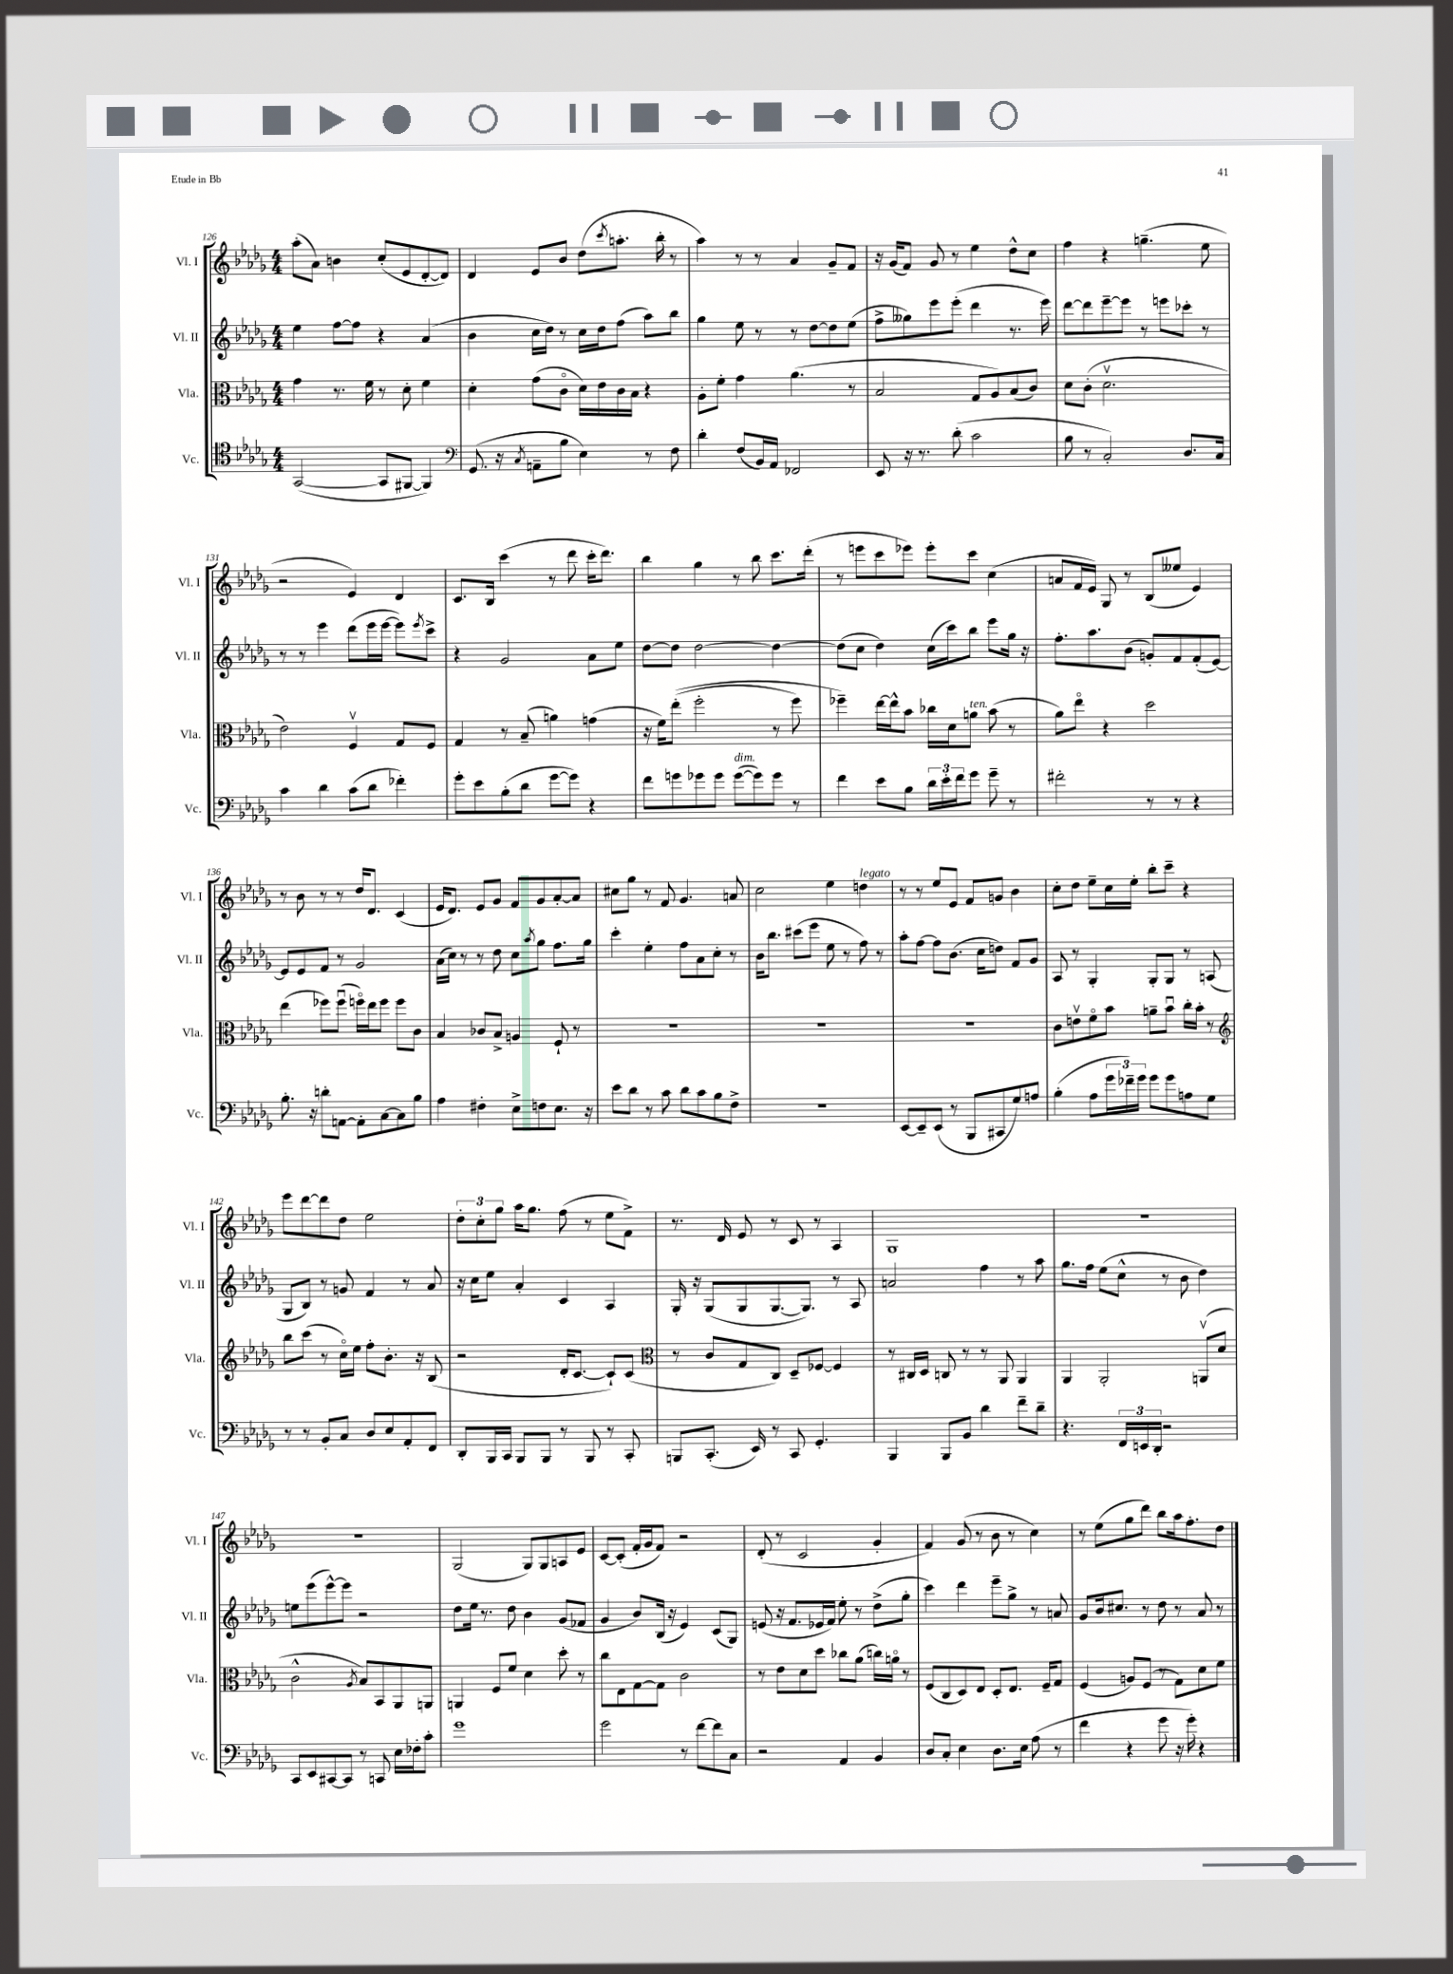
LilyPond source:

<<
\new StaffGroup <<
\new Staff = "s0" \with { instrumentName = "Vl. I" shortInstrumentName = "Vl. I" } {
    \clef treble \key des \major \numericTimeSignature \time 4/4
    aes''8-.( aes'8) b'4 c''8-.( ees'8 des'8~-. des'8) |
    des'4 ees'8 bes'8 des''8( \acciaccatura { c'''8 } a''8.-. bes''16-. r8 |
    aes''4) r8 r8 aes'4 ges'8-- f'8 |
    r16 ges'16( f'8) ges'8 r8 ees''4 des''8-^ c''8 |
    f''4 r4 g''4.--( ees''8 |
    r2 ees'4) des'4 |
    c'8. bes16 c'''4( r8 des'''8 c'''16-. des'''8.) |
    bes''4 ges''4 r8 bes''8 c'''8. des'''16-.( |
    r8 e'''8 c'''8 ees'''8) ees'''8-. c'''8 c''4( |
    a'8 f'16 ees'16) ges8 r8 bes8( eeses''8 ees'4) |
    r8 bes'8 r8 r8 des''16 des'8. c'4( |
    ees'16 des'8.) ees'8 ges'8 f'8 ges'8 aes'8~-. aes'8 |
    cis''8 ges''8 r8 f'8 ges'4. a'8 |
    c''2 ees''4 d''4^\markup { \italic "legato" } |
    r8 r8 ees''8 ees'8 f'8 g'8 bes'4 |
    c''8-. des''8 ees''8-- c''16 ees''16-. bes''8-. c'''8-- r4 |
    ees'''8 des'''8~ des'''8 des''8 ees''2 |
    \tuplet 3/2 { des''8-. c''8-. ges''8 } aes''16 ges''8. f''8( r8 ees''8 f'8->) |
    r8. des'16 ees'8 r8 c'8 r8 aes4 |
    ges1 |
    R1 |
    R1 |
    ges2( ges8) ges8 a8 ees'8 |
    c'8~ c'8-.( f'16-. ges'16 f'8) r2 |
    des'8-.( r8 c'2 ges'4-. |
    f'4) ges'8( r8 bes'8 r8 c''4) |
    r8 ees''8( ges''8 des'''8) bes''8 aes''16 f''8.-. des''8 \bar "|." |
}
\new Staff = "s1" \with { instrumentName = "Vl. II" shortInstrumentName = "Vl. II" } {
    \clef treble \key des \major \numericTimeSignature \time 4/4
    ees''4 f''8~ f''8 r4 aes'4( |
    bes'4 c''16 des''16) r8 c''16 des''16 f''8( aes''8) bes''8 |
    ges''4 ees''8 r8 r8 des''8~ des''8 ees''8( |
    f''8-> geses''8) ees'''8 ees'''8-.( des'''4 r8. ees'''16) |
    des'''8~ des'''8 ees'''8~-- ees'''8 r8 e'''8 ces'''8-. r8 |
    r8 r8 ees'''4 des'''8( ees'''16 ees'''16~ ees'''8) \acciaccatura { ees'''8 } c'''8-> |
    r4 ges'2 aes'8 ees''8 |
    des''8~ des''8 des''2~ des''4~ |
    des''8( c''8 des''4) c''16( c'''16) bes''8 ees'''8 ges''16 r16 |
    f''8.-. aes''8. bes'8( g'8-.) f'8 f'8-.( ees'8~) |
    ees'8 ees'8 f'8 r8 ges'2 |
    aes'16( c''16) r8 r8 des''8 c''8 \acciaccatura { aes''8 } ges''8 f''8. ges''16 |
    c'''4-. ees''4-. f''8 aes'8 c''8-. r8 |
    bes'16 bes''8. cis'''8( ees'''8 ees''8 r8 f''8) r8 |
    aes''8-. f''8~ f''8 bes'8.( c''16 d''8) f'8 ges'8 |
    aes8 r8 ges4-. ges8-. ges8 r8 a8( |
    ges8 bes8) r8 g'8 f'4 r8 aes'8 |
    r16 c''16 ees''8 aes'4-. c'4 aes4 |
    ges16-. r16 ges8( ges8 ges8.~ ges8.) r8 aes8 |
    a'2 f''4 r8 aes''8 |
    ges''8. f''16 ees''8( c''8-^ r8 bes'8 des''4) |
    e''8 ees'''8( ees'''8~-^) ees'''8 r2 |
    des''8 ees''16 r8. des''8 bes'4 ges'8( fes'8 |
    ges'4 bes'8) bes16( r16 ees'4) c'8( ges8) |
    e'8( r16 f'8. ees'16 f'16) ees''8-. r8 des''8->( ges''8-. |
    c'''4) des'''4 ees'''8-- ges''8-> r8 a'8 |
    ges'8 bes'16 cis''8. r8 des''8 r8 aes'8 r8 \bar "|." |
}
\new Staff = "s2" \with { instrumentName = "Vla." shortInstrumentName = "Vla." } {
    \clef alto \key des \major \numericTimeSignature \time 4/4
    ges'4 r8. f'16 r8 des'8-. f'4 |
    des'4-. ges'8( c'8\flageolet des'16) ees'16 c'16 bes16 r4 |
    aes8-. f'8-. ges'4 aes'4.( r8 |
    bes2 ges8 aes8) bes8( c'8) |
    des'8 c'8-.( des'2.\upbow |
    ees'2) f4\upbow ges8 f8 |
    ges4 r8 bes8--( a'4) g'4( |
    r16 f'16) ees''8-.(\( f''2-. r8 f''8) |
    fes''4--\) ees''16~ ees''16-^ bes'8 ces''16 des'16 a'8^\markup { \italic "ten." } bes'8( r8 |
    aes'8) ees''8\flageolet r4 des''2 |
    ees''4( fes''8) fes''8\downbow( f''16\flageolet) ees''16 f''8 f''8 c'8 |
    bes4 ces'8 bes8-> a4 f8-! r8 |
    R1 |
    R1 |
    R1 |
    c'8 e'8\upbow f'8\flageolet bes'8 a'8-- bes'8\downbow c''16-. bes'16-. r8 |
    \clef treble bes''8 c'''8( r8 c''16\flageolet) ees''16 f''8-. bes'8.-. r16 bes8( |
    r2 des'16-. c'8.~ c'8-!) c'8( |
    \clef alto r8 c'8 ges8 c8) des8-- fes8~ fes4 |
    r8 cis16 des16 c8 r8 r8 aes,8 aes,4 |
    aes,4 aes,2-. a,8\upbow( des'8 |
    c'2-^ \acciaccatura { aes8 } bes8) bes,8 aes,8 a,8 |
    a,4 f8 f'8 des'4 des''8-. r8 |
    c''8 ees8 ges8~ ges8 c'2 |
    r8 ees'8 des'8 des''8 ces''8 aes'8( c''16) a'16\flageolet r8 |
    f8( c8 des8) ees8 des8-. ees8. f16-- ges8 |
    f4( a8) f8( r8 ges8) des'8 f'8 \bar "|." |
}
\new Staff = "s3" \with { instrumentName = "Vc." shortInstrumentName = "Vc." } {
    \clef tenor \key des \major \numericTimeSignature \time 4/4
    ges,2~( ges,8 fis,8~ fis,4) |
    \clef bass ges,8.( r16 \acciaccatura { c8 } a,8-- bes8 ees4) r8 f8 |
    des'4-. f8( bes,16) aes,16 fes,2 |
    ees,8 r16 r8. des'8-.( c'2 |
    bes8 r8 c2-.) des8. c16 |
    c'4 des'4 c'8( des'8 fes'4-.) |
    ges'8-. ees'8 bes8-.( des'8 ges'8~ ges'8) r4 |
    f'8 g'8 ges'8 ges'8 ges'8~^\markup { \italic "dim." }( ges'8) ges'8 r8 |
    f'4 ees'8 bes8 \tuplet 3/2 { des'16 ees'16-. f'16 } ges'8 ges'8-- r8 |
    fis'2-. r8 r8 r4 |
    bes8.-. r16 d'8-. a,8~ a,8-. c8~ c8 bes8 |
    aes4 fis4-. ees8-> f8 ees8. r16 |
    ees'8 des'8 r8 c'8 des'8 c'8 bes8 f8-> |
    R1 |
    ees,8~ ees,8-- ees,8( r8 bes,,8 cis,8 ges8) a8 |
    bes4-.( aes8 \tuplet 3/2 { ges'16 fes'16--) ges'16 } ges'8 ges'8 a8 ges8 |
    r8 r8 bes,8-. c8 des8 ees8 aes,8-. f,8 |
    des,8-. bes,,16 c,16 bes,,8 bes,,8 r8 bes,,8 r8 c,8-. |
    b,,8 c,8.-.( ees,16) r8 c,8 ges,4.-. |
    bes,,4 bes,,8 bes,8 des'4 f'8-- des'8-- |
    r4. \tuplet 3/2 { f,16 e,16 des,16-. } r2 |
    c,8 ees,8 cis,8~ cis,8 r8 c,8 ees16 fes16-. c'8-. |
    ges'1 |
    ges'2 r8 f'8~ f'8 c8 |
    r2 aes,4 bes,4 |
    des8 c8-. ees4 des8. ees16 aes8( r8 |
    f'4 r4 ges'8 r16 ges'16-.) r4 \bar "|." |
}
>>
>>
\layout { \context { \Score currentBarNumber = #126 } }
